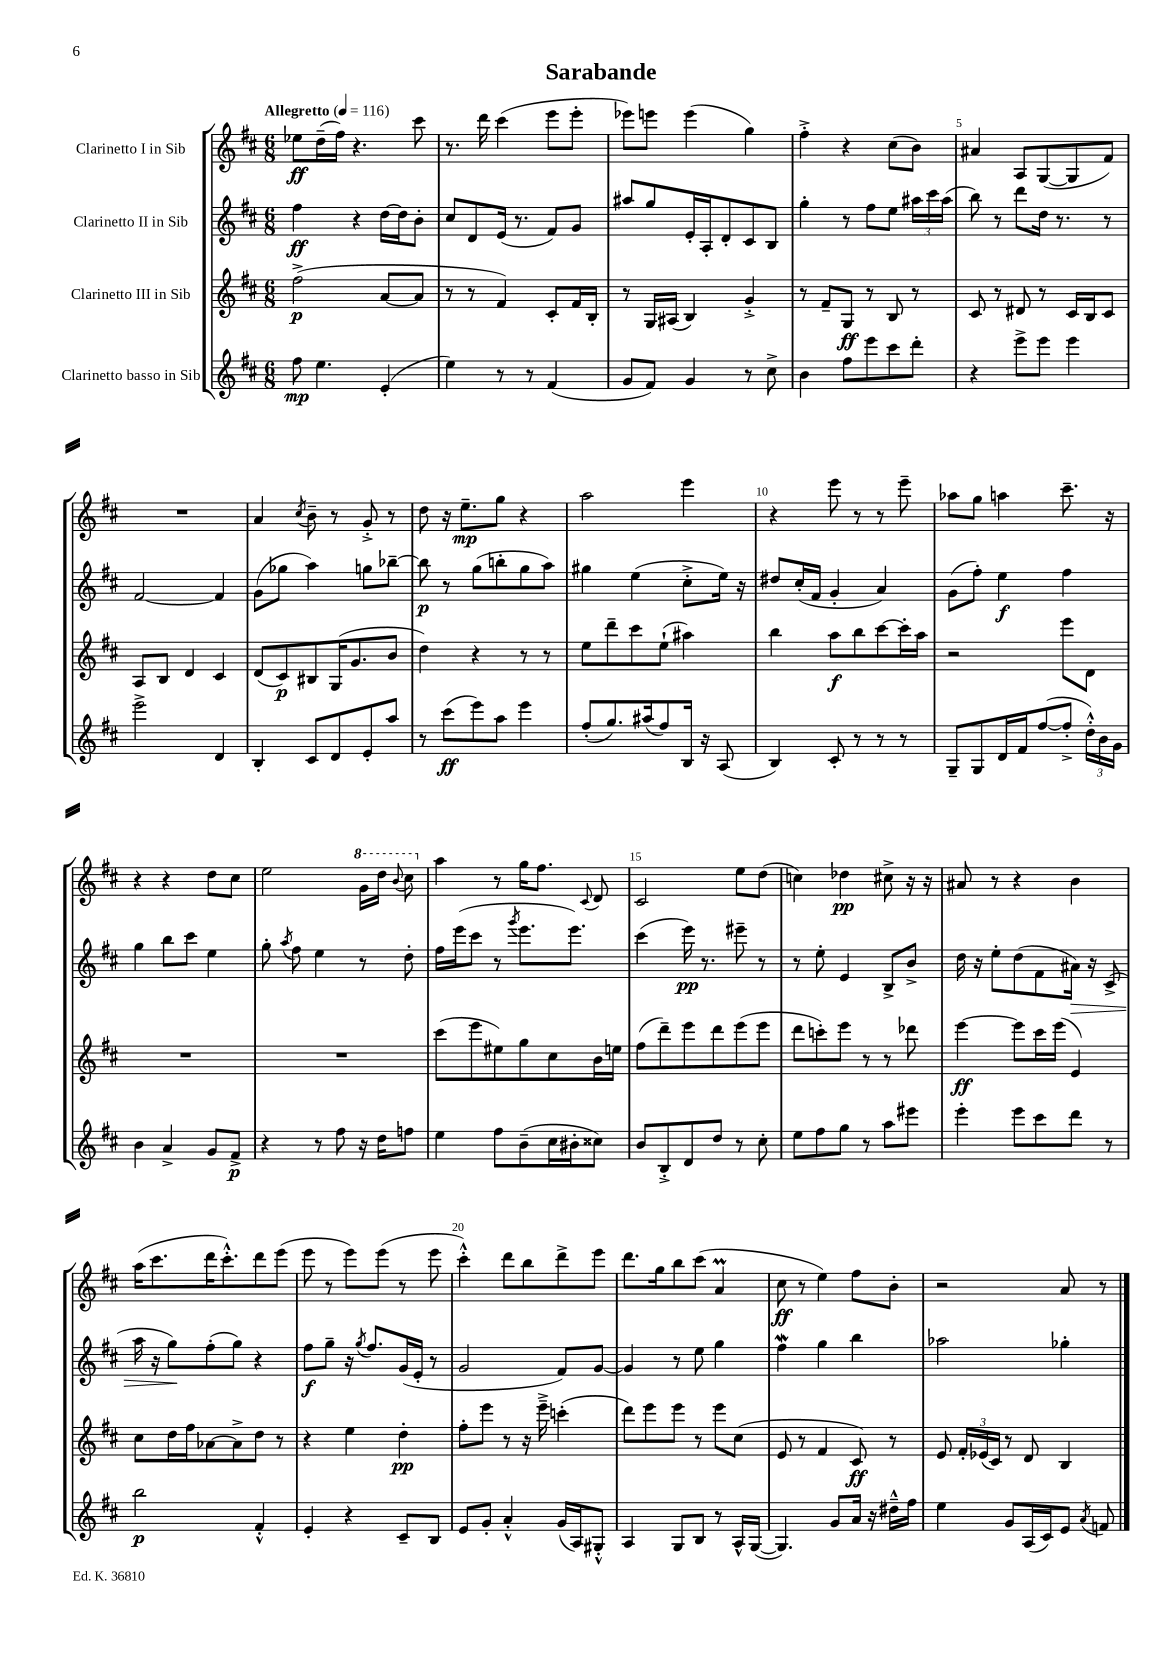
\header { title = "Sarabande" }
<<
\new StaffGroup <<
\new Staff = "s0" \with { instrumentName = "Clarinetto I in Sib" } {
    \clef treble \key d \major \numericTimeSignature \time 6/8 \tempo "Allegretto" 4 = 116
    \autoBeamOff ees''8[\ff d''16--( fis''16]) r4. cis'''8 |
    r8. d'''16 cis'''4( e'''8[ e'''8]-. |
    ees'''8[) e'''8] e'''4( g''4) |
    fis''4-.-> r4 cis''8[( b'8]) |
    ais'4 a8[ g8~( g8 fis'8]) |
    R2. |
    a'4 \acciaccatura { cis''8 } b'8-- r8 g'8-.-> r8 |
    d''8 r16 e''8.[--\mp g''8] r4 |
    a''2 e'''4 |
    r4 e'''8 r8 r8 e'''8-- |
    aes''8[ g''8] a''4 cis'''8.-- r16 |
    r4 r4 d''8[ cis''8] |
    e''2 \ottava #1 g''16[ d'''16] \appoggiatura { b''8 } cis'''8 \ottava #0 |
    a''4 r8 g''16[ fis''8.] \appoggiatura { cis'8 } d'8 |
    cis'2 e''8[ d''8]( |
    c''4) des''4\pp cis''8-> r16 r16 |
    ais'8 r8 r4 b'4 |
    a''16[( cis'''8. d'''16 cis'''8.-.-^) d'''8 e'''8]( |
    e'''8 r8 e'''8[) e'''8]( r8 e'''8 |
    cis'''4-.-^) d'''8[ b''8 d'''8-> e'''8] |
    d'''8.[ g''16 b''8 cis'''8]( a'4\prall |
    cis''8\ff r8 e''4) fis''8[ b'8]-. |
    r2 a'8 r8 \bar "|." |
}
\new Staff = "s1" \with { instrumentName = "Clarinetto II in Sib" } {
    \clef treble \key d \major \numericTimeSignature \time 6/8
    \autoBeamOff fis''4\ff r4 d''16[~ d''16 b'8]-. |
    cis''8[ d'8 e'16]( r8. fis'8[) g'8] |
    ais''8[ g''8 e'16-. a16-. d'8-. cis'8 b8] |
    g''4-. r8 fis''8[ e''8] \tuplet 3/2 { ais''16[ cis'''16 ais''16]( } |
    b''8) r8 d'''8[ d''16] r8. r8 |
    fis'2~ fis'4 |
    g'8[( ges''8] a''4) g''8[ bes''8]~-- |
    bes''8\p r8 g''8[( b''8-. g''8 a''8]) |
    gis''4 e''4( cis''8[-.-> e''16]) r16 |
    dis''8[ cis''16-.( fis'16] g'4-. a'4) |
    g'8[( fis''8]-.) e''4\f fis''4 |
    g''4 b''8[ cis'''8] e''4 |
    g''8-. \acciaccatura { a''8 } fis''8 e''4 r8 d''8-. |
    fis''16[ e'''16( cis'''8] r8 \acciaccatura { g'''8 } e'''8.[ e'''8.]) |
    cis'''4( e'''16\pp) r8. eis'''8-- r8 |
    r8 e''8-. e'4 b8[-> b'8]-> |
    d''16 r16 e''8[-. d''8( fis'8 ais'16]\>) r16 cis'8->( |
    a''16 r16 g''8[\!) fis''8-.( g''8]) r4 |
    fis''8[\f g''8]-- r16 \acciaccatura { g''8 } fis''8.[ g'16( e'16]-. r8 |
    g'2 fis'8[) g'8]~ |
    g'4 r8 e''8 g''4 |
    fis''4\mordent g''4 b''4 |
    aes''2 ges''4-. \bar "|." |
}
\new Staff = "s2" \with { instrumentName = "Clarinetto III in Sib" } {
    \clef treble \key d \major \numericTimeSignature \time 6/8
    \autoBeamOff fis''2->\p( a'8[~ a'8] |
    r8 r8 fis'4) cis'8[-. fis'16 b16]-. |
    r8 g16[ ais16]( b4) g'4-.-> |
    r8 fis'8[-- g8]\ff r8 b8 r8 |
    cis'8 r8 dis'8 r8 cis'16[ b16 cis'8] |
    a8[ b8] d'4 cis'4 |
    d'8[( cis'8\p) bis8 g16( g'8. b'8] |
    d''4) r4 r8 r8 |
    e''8[ d'''8-- cis'''8 e''8]-!( ais''4) |
    b''4 a''8[\f b''8 cis'''8~ cis'''16-. a''16] |
    r2 e'''8[ d'8] |
    R2. |
    R2. |
    cis'''8[( e'''8 eis''8) g''8 cis''8 b'16 e''16] |
    fis''8[( d'''8--) e'''8 d'''8 e'''8( e'''8] |
    d'''8[ c'''8-.) e'''8] r8 r8 des'''8 |
    e'''4~\ff e'''8[ cis'''16 e'''16]( e'4) |
    cis''8[ d''16 fis''16 aes'8~ aes'8-> d''8] r8 |
    r4 e''4 d''4-.\pp |
    fis''8[-. e'''8] r8 r16 e'''16---> c'''4-.( |
    d'''8[) e'''8 e'''8] r8 e'''8[ cis''8]( |
    e'8 r8 fis'4 cis'8\ff) r8 |
    e'8 \tuplet 3/2 { fis'16[-. ees'16( cis'16]) } r8 d'8 b4 \bar "|." |
}
\new Staff = "s3" \with { instrumentName = "Clarinetto basso in Sib" } {
    \clef treble \key d \major \numericTimeSignature \time 6/8
    \autoBeamOff fis''8\mp e''4. e'4-.( |
    e''4) r8 r8 fis'4( |
    g'8[ fis'8]) g'4 r8 cis''8-> |
    b'4 fis''8[ e'''8 cis'''8 d'''8]-. |
    r4 e'''8[-> e'''8] e'''4 |
    e'''2-> d'4 |
    b4-. cis'8[ d'8 e'8-. a''8] |
    r8 cis'''8[\ff( e'''8) a''8] e'''4 |
    fis''8[-.( g''8.) ais''16( fis''8) b16] r16 a8( |
    b4) cis'8-. r8 r8 r8 |
    g8[-- g8 d'16 fis'16 fis''8~( fis''8]-.-> \tuplet 3/2 { d''16[-.-^) b'16 g'16] } |
    b'4 a'4-> g'8[ fis'8]->\p |
    r4 r8 fis''8 r16 d''16[ f''8] |
    e''4 fis''8[ b'8--( cis''16 bis'16-. cisis''8]) |
    b'8[ b8-.-> d'8 d''8] r8 cis''8-. |
    e''8[ fis''8 g''8] r8 a''8[ eis'''8] |
    e'''4-. e'''8[ cis'''8 d'''8] r8 |
    b''2\p fis'4-.-^ |
    e'4-. r4 cis'8[-- b8] |
    e'8[ g'8]-. a'4-.-^ g'16[( a16) gis8]-.-^ |
    a4 g8[ b8] r8 a16[-^ g16]~( |
    g4.) g'8[ a'16] r16 dis''16[---^ fis''16] |
    e''4 g'8[ a16( cis'16) e'8] \acciaccatura { a'8 } f'8 \bar "|." |
}
>>
>>
\layout { \context { \Score \override BarNumber.break-visibility = ##(#f #t #t) barNumberVisibility = #(every-nth-bar-number-visible 5) } }
